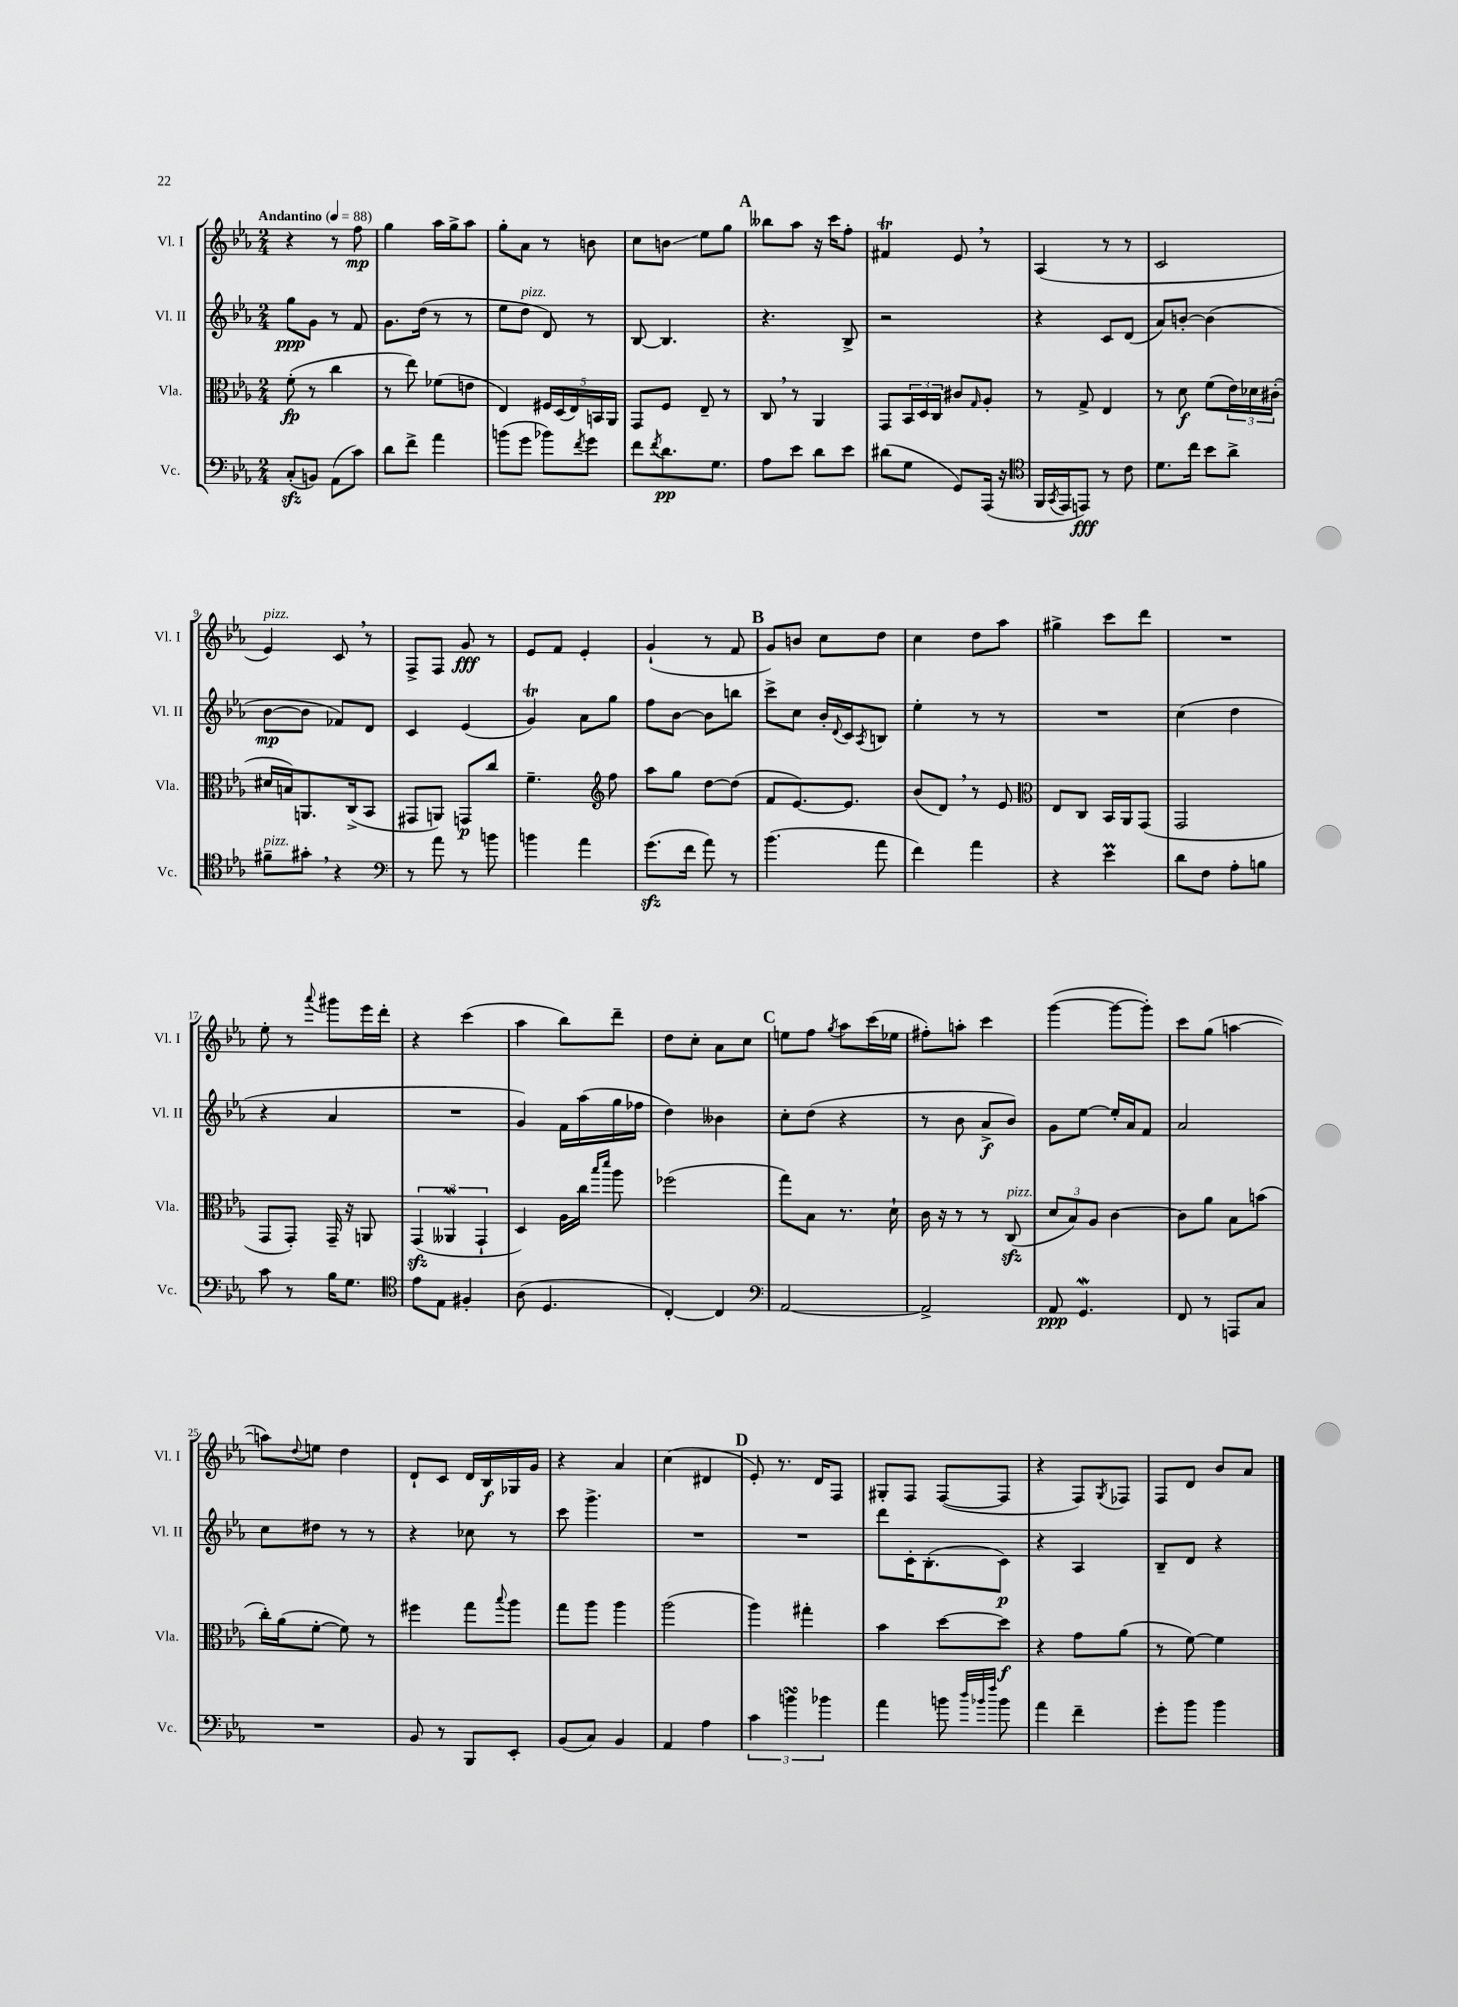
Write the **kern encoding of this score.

**kern	**kern	**kern	**kern
*staff4	*staff3	*staff2	*staff1
*clefF4	*clefC3	*clefG2	*clefG2
*k[b-e-a-]	*k[b-e-a-]	*k[b-e-a-]	*k[b-e-a-]
*M2/4	*M2/4	*M2/4	*M2/4
*MM88	*MM88	*MM88	*MM88
(8C'/L	(8f'\	8gg\L	4r
8BB/J)	8r	8g\J	.
(8AA-\L	4cc\	8r	8r
8c\J)	.	8f/	8ff\
=	=	=	=
8d\L	8r	8.g\L	4gg\
8f^\J	8ee-\)	.	.
.	.	(16dd\Jk	.
4a-\	(8f-\L	8r	16aa-\LL
.	.	.	16gg^\J
.	8e\J	8r	8aa-\J
=	=	=	=
(8b\L	4E-/)	8ee-\L	8gg'\L
8g\J	.	8dd\J	8a-\J
8b-\L)	20F#/LL	8d/)	8r
.	(20D/	.	.
.	20E-/)	.	.
8qf/	.	.	.
8g\J	.	8r	8b\
.	20BB/	.	.
.	20AA-/JJ	.	.
=	=	=	=
8f\L	8GG/L	[8B-/	8cc\L
8qf/	.	.	.
8.d\	8F/J	4.B-/]	8b\J
.	8E-~/	.	8ee-\L
8.G\J	.	.	.
.	8r	.	8gg\J
=	=	=	=
8A-\L	8C/	4.r	8bb--\L
8e-\J	8r	.	8aa-\J
8d\L	4AA-/	.	16r
.	.	.	16ccc\LK
8e-\J	.	8B-^/	8ff'\J
=	=	=	=
(8d#\L	8GG/L	2r	4f#/
8G\J	24BB-/L	.	.
.	24D/	.	.
.	24C/JJ	.	.
8GG/L)	8c#/L	.	8e-/
.	16qqG/	.	.
(16AAA-/Jk	8A-'/J	.	8r
16r	.	.	.
=	=	=	=
*clefC4	*	*	*
16FF/LL	8r	4r	(4A-/
8qGG/	.	.	.
16EE-/J	.	.	.
8EE/J)	8G^/	.	.
8r	4E-/	8c/L	8r
8c\	.	(8d/J	8r
=	=	=	=
8.d\L	8r	8a-/L)	2c/
.	8d\	[8b'/J	.
16cc\Jk	.	.	.
8b-\L	(8f\L	(4b\]	.
8a-^\J	24e-\L)	.	.
.	24d-\	.	.
.	(24c#'\JJ	.	.
=	=	=	=
8f#~\L	16d#/LL	[8b-\L	4e-/)
.	16B/J)	.	.
8g#'\J	8.AA/	8b-\]J	.
4r	.	8f-/L)	8c/
.	(16C^/k	.	.
.	8BB-/J	8d/J	8r
=	=	=	=
*clefF4	*	*	*
8r	8GG#/L	4c/	8F^/L
8a-\	8AA/J)	.	8F/J
8r	8GG/L	(4e-/	8g/
8b\	8cc/J	.	8r
=	=	=	=
4b\	4.f~\	4g/)	8e-/L
.	.	.	8f/J
4a-\	.	8a-\L	4e-'/
*	*clefG2	*	*
.	8ff\	8gg\J	.
=	=	=	=
(8.g\L	8aa-\L	8ff\L	(4g`/
.	8gg\J	[8b-\J	.
16f\Jk	.	.	.
8a-\)	[8dd\L	8b-\]L	8r
8r	(8dd\]J	8bb\J	8f/
=	=	=	=
(4.b-\	8f/L	8ccc^\L	8g/L)
.	[8.e-/)	8cc\J	8b/J
.	.	16b-'/LL	8cc\L
.	.	8qqd/	.
.	8.e-/]J	16c/J	.
.	.	8qA-/	.
8a-\	.	8B/J	8dd\J
=	=	=	=
4f\)	(8b-/L	4ee-'\	4cc\
.	8d/J)	.	.
4a-\	8r	8r	8dd\L
.	8e-/	8r	8aa-\J
=	=	=	=
*	*clefC3	*	*
4r	8E-/L	2r	4gg#^\
.	8C/J	.	.
4e-\	16BB-/LL	.	8ccc\L
.	16AA-/J	.	.
.	(8GG/J	.	8ddd\J
=	=	=	=
8d\L	2GG/	(4cc\	2r
8F\J	.	.	.
8A-'\L	.	4dd\	.
8B\J	.	.	.
=	=	=	=
8c\	8GG/L	4r	8ee-'\
8r	8GG'/J)	.	8r
.	.	.	8qqaaa-/
16B-\LK	16GG~/	4a-/	8ggg#\L
8.G\J	16r	.	.
.	8AA/	.	16eee-\L
.	.	.	16ddd'\JJ
=	=	=	=
*clefC4	*	*	*
8e-\L	(6GG/	2r	4r
8E-\J	.	.	.
.	6AA--/	.	.
4F#'/	.	.	(4ccc\
.	6GG`/	.	.
=	=	=	=
(8A-\	4D/)	4g/)	4aa-\
4.D/	.	.	.
.	16A-\LL	16f\LL	8bb-\L)
.	16cc\JJ	(16aa-\	.
.	16qqbb-/LL	.	.
.	16qqddd/JJ	.	.
.	8aa-\	16gg\	8ddd~\J
.	.	16ff-\JJ	.
=	=	=	=
[4C'/)	(2ff-\	4dd\)	8dd\L
.	.	.	8cc'\J
4C/]	.	4b--\	8a-\L
.	.	.	8cc\J
=	=	=	=
*clefF4	*	*	*
[2AA-/	8gg\L)	8cc'\L	8ee\L
.	8B-\J	(8dd\J	8ff\J
.	.	.	8qgg/
.	8.r	4r	8aa-\L
.	.	.	(16ccc\L
.	16d`\	.	16ee-\JJ
=	=	=	=
2AA-^/]	16c\	8r	8ff#'\L)
.	16r	.	.
.	8r	8b-\	8aa'\J
.	8r	8a-^/L	4ccc\
.	(8C/	8b-/J)	.
=	=	=	=
8AA-/	12d/L	8g\L	([4ggg\
.	12B-/)	.	.
4.GG/	.	[8ee-\J	.
.	12A-/J	.	.
.	[4c\	16ee-'/]LL	8ggg\_L
.	.	16a-/J	.
.	.	8f/J	8ggg'\]J)
=	=	=	=
8FF/	8c\]L	2a-/	8ccc\L
8r	8a-\J	.	(8gg\J
8AAA/L	8B-\L	.	[4aa\
8C/J	(8b\J	.	.
=	=	=	=
2r	16cc'\LL)	8cc\L	8aa\]L)
.	(16a-\J	.	.
.	.	.	8qqdd/
.	[8f'\J	8dd#\J	8ee\J
.	8f\])	8r	4dd\
.	8r	8r	.
=	=	=	=
8BB-/	4ff#\	4r	8d`/L
8r	.	.	8c/J
8BBB-/L	8gg\L	8cc-\	16d/LL
.	.	.	16B-/
.	8qqbb-/	.	.
8EE-'/J	8aa-\J	8r	16G-/
.	.	.	16g/JJ
=	=	=	=
(8BB-/L	8gg\L	8ccc\	4r
8C/J)	8aa-\J	4.ggg^\	.
4BB-/	4aa-\	.	4a-/
=	=	=	=
4AA-/	(2aa-\	2r	(4cc\
4A-\	.	.	4d#/
=	=	=	=
6c\	4aa-\)	2r	8e-'/)
.	.	.	8.r
6b\	.	.	.
.	4gg#'\	.	.
.	.	.	16d/LK
6b-\	.	.	.
.	.	.	8F/J
=	=	=	=
4a-\	4b-\	8ddd\L	8G#'/L
.	.	16c'\K	8F/J
.	.	(8.B-'\	.
8b\	[8dd\L	.	([8F/L
32qqdd/LLL	.	.	.
32qqb-/	.	.	.
32qqff/JJJ	.	.	.
8b-\	8dd\]J	8c\J)	8F/]J
=	=	=	=
4a-\	4r	4r	4r
4f~\	8g\L	4A-/	8F/L)
.	.	.	8qG/
.	(8a-\J	.	8F-/J
=	=	=	=
8g'\L	8r	8B-~/L	8F/L
8b-\J	[8f\)	8d/J	8d/J
4b-\	4f\]	4r	8b-/L
.	.	.	8a-/J
==	==	==	==
*-	*-	*-	*-
